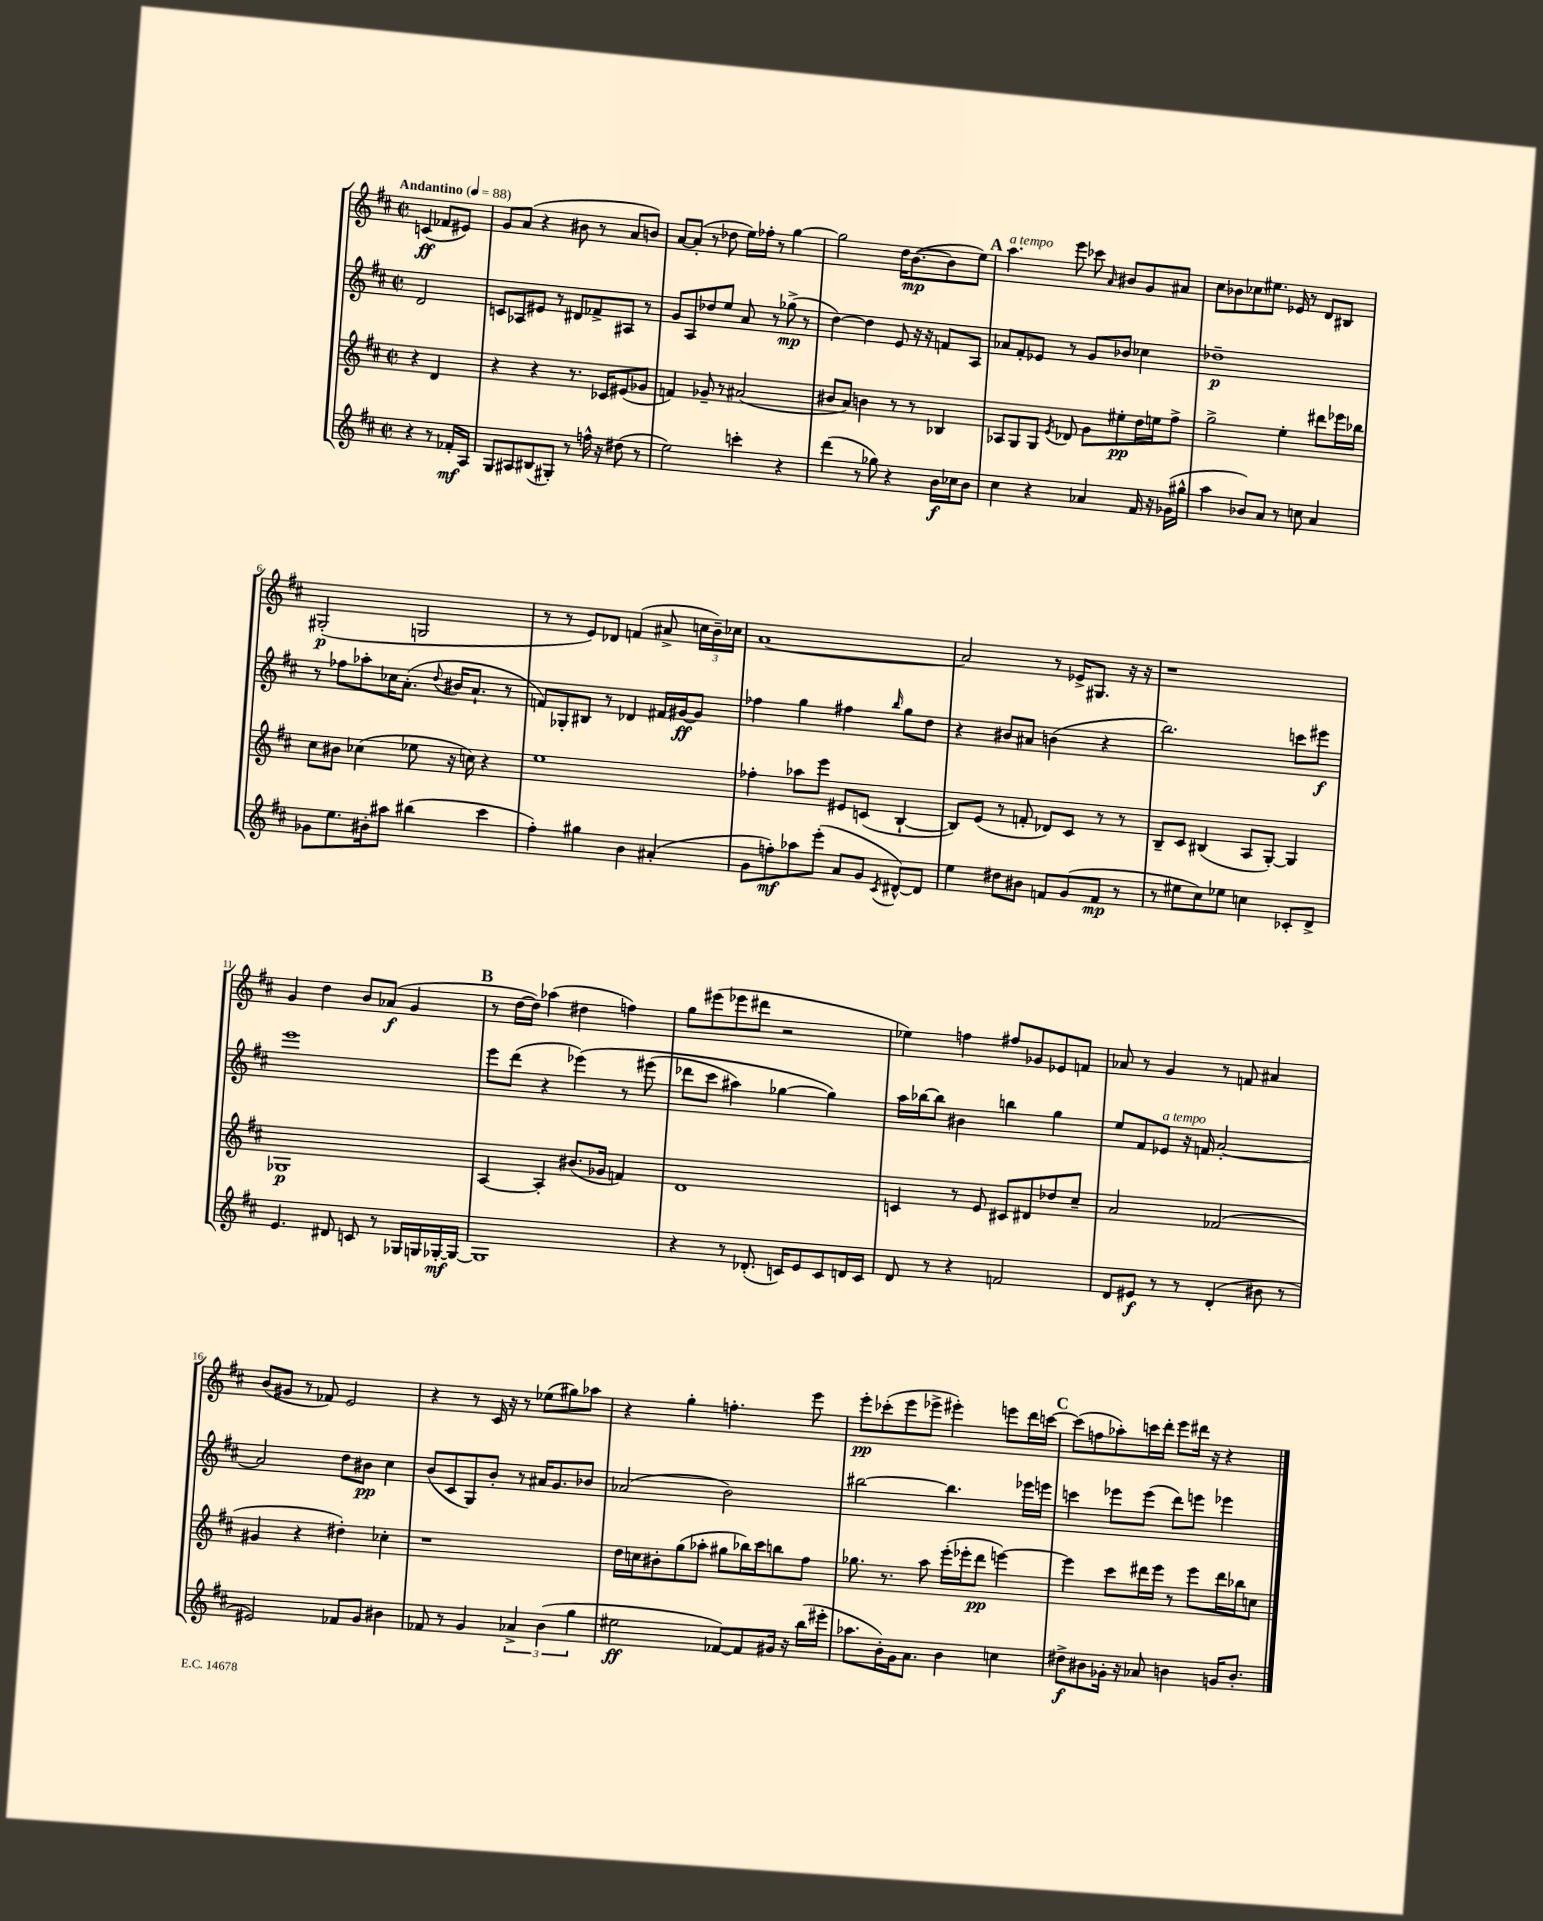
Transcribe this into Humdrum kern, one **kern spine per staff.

**kern	**dynam	**kern	**dynam	**kern	**dynam	**kern	**dynam
*part4	*part4	*part3	*part3	*part2	*part2	*part1	*part1
*staff4	*staff4	*staff3	*staff3	*staff2	*staff2	*staff1	*staff1
*clefG2	*	*clefG2	*	*clefG2	*	*clefG2	*
*k[f#c#]	*	*k[f#c#]	*	*k[f#c#]	*	*k[f#c#]	*
*M2/2	*	*M2/2	*	*M2/2	*	*M2/2	*
*met(c|)	*	*met(c|)	*	*met(c|)	*	*met(c|)	*
*MM88	*	*MM88	*	*MM88	*	*MM88	*
=	=	=	=	=	=	=	=
!	!	!	!	!	!	!LO:TX:a:B:t=Andantino	!
4r	.	4r	.	2d/	.	(4cn/	ff
8r	.	4d/	.	.	.	8f-X/L	.
16f-X'/LL	mf	.	.	.	.	8e#X/J)	.
16A/JJ	.	.	.	.	.	.	.
=1	=1	=1	=1	=1	=1	=1	=1
8G/L	.	4r	.	8cn/L	.	8g/L	.
8A#X/	.	.	.	8A-X/	.	(8a/J	.
(8B#X/	.	4r	.	8e#X/J	.	4r	.
8G#X'/J)	.	.	.	8r	.	.	.
8r	.	8.r	.	8d#X/L	.	8b#X\	.
16ffn^^\	.	.	.	8f-X^/	.	8r	.
16r	.	16c-X/KL	.	.	.	.	.
(8dd#X\	.	(8e#X/	.	8A#X/J	.	8a/L	.
8r	.	8g-X/J	.	8r	.	8bn/J)	.
=2	=2	=2	=2	=2	=2	=2	=2
2ee\)	.	4fn/)	.	8g/L	.	[8a/L	.
.	.	.	.	8A/	.	(8a'/J]	.
.	.	8g-X~/	.	8dd-X/	.	8r	.
.	.	8r	.	8ee/J	.	8dd-X\	.
4cccn'\	.	(2a#X/	.	8a/	.	16ee\LL)	.
.	.	.	.	.	.	16ff-X'\JJ	.
.	.	.	.	8r	.	8r	.
4r	.	.	.	(8gg-X^\	mp	[4gg\	.
.	.	.	.	8r	.	.	.
=3	=3	=3	=3	=3	=3	=3	=3
(4ddd\	.	8b#X/L	.	[4dd\)	.	2gg\]	.
.	.	8a/J)	.	.	.	.	.
8r	.	4bn\	.	4dd\]	.	.	.
8gg-X\)	.	.	.	.	.	.	.
4r	.	8r	.	8e/	.	16dd\KL	.
.	.	.	.	.	.	([8.b\	mp
.	.	8r	.	16r	.	.	.
.	.	.	.	16r	.	.	.
16b\LL	f	4B-X/	.	8fn/L	.	8b\]	.
16cc-X\J	.	.	.	.	.	.	.
8b\J	.	.	.	8A/J	.	8ee\J)	.
!!LO:REH:place=s1:t=A
=4	=4	=4	=4	=4	=4	=4	=4
!	!	!	!	!	!	!LO:TX:a:i:t=a tempo	!
4cc#\	.	8A-X/L	.	8a-X/L	.	4.aa\	.
.	.	8G/	.	8f#'/	.	.	.
4r	.	8G/J	.	8e-X/J	.	.	.
.	.	8qe/	.	.	.	.	.
.	.	8d-X/	.	8r	.	8eee\	.
4a-X/	.	8g\L	.	8g/L	.	8ccc-X\	.
.	.	.	.	.	.	16qqa/	.
.	.	8ee#X'\	pp	8b-X/J	.	8b#X/L	.
16f#/	.	16dd\L	.	4cc-X\	.	8g/	.
16r	.	16een\J	.	.	.	.	.
(16g-X\LL	.	8ff#^\J	.	.	.	8a#X/J	.
16gg#X^^\JJ	.	.	.	.	.	.	.
=5	=5	=5	=5	=5	=5	=5	=5
4aa\	.	2gg^\	.	1dd-X~	p	8cc#\L	.
.	.	.	.	.	.	8b-X\	.
8b-X/L)	.	.	.	.	.	8cc-X\	.
8a/J	.	.	.	.	.	8.ee#X\J	.
8r	.	4ee'\	.	.	.	.	.
.	.	.	.	.	.	16e-X/	.
8ccn\	.	.	.	.	.	8r	.
4a/	.	8ddd#X\L	.	.	.	8d/L	.
.	.	16eee-X\L	.	.	.	8B#X/J	.
.	.	16bb-X\JJ	.	.	.	.	.
!!LO:LB:g=z
=6	=6	=6	=6	=6	=6	=6	=6
8g-X\L	.	8cc#\L	.	8r	.	(2G#X'/	p
8.ee\	.	8b#X\J	.	8ff-X\L	.	.	.
.	.	(4cc-X\	.	8aa-X'\	.	.	.
16b#X'\k	.	.	.	.	.	.	.
8aa#X\J	.	.	.	16cc-X\K	.	.	.
.	.	.	.	(8.a'\J	.	.	.
(4bb#X\	.	8ee-X\	.	.	.	2Gn/	.
.	.	.	.	8qqdd/	.	.	.
.	.	16r	.	16b#X/KL	.	.	.
.	.	16ccn\)	.	8.a`/J	.	.	.
4ccc#\	.	4r	.	.	.	.	.
.	.	.	.	8r	.	.	.
=7	=7	=7	=7	=7	=7	=7	=7
4ff#'\)	.	1ee	.	8fn/L)	.	8r	.
.	.	.	.	8G-X'/	.	8r	.
4gg#X\	.	.	.	8B#X/J	.	8e/L)	.
.	.	.	.	8r	.	8d-X/J	.
4b\	.	.	.	4d-X/	.	(4fn/	.
(4a#X'/	.	.	.	16f#X/LL	.	8a#X^/	.
.	.	.	.	[16g#X/J	ff	.	.
.	.	.	.	8g#/J]	.	24ccn\LL	.
.	.	.	.	.	.	24b~\)	.
.	.	.	.	.	.	24cc-X\JJ	.
=8	=8	=8	=8	=8	=8	=8	=8
8g\L	.	4ff-X'\	.	4ff-X\	.	[1a	.
8ffn'\)	mf	.	.	.	.	.	.
8aa-X\	.	8aa-X\L	.	4gg\	.	.	.
(8eee'\J	.	8eee\J	.	.	.	.	.
8a/L	.	8e#X/L	.	4ff#X\	.	.	.
8g/J	.	(8cn/J	.	.	.	.	.
8qc#/	.	.	.	16qqbb/	.	.	.
[8d#X^^/L)	.	[4B`/	.	8gg\L	.	.	.
8d#/J]	.	.	.	8dd\J	.	.	.
=9	=9	=9	=9	=9	=9	=9	=9
4ee\	.	8B/L])	.	4r	.	2a/]	.
.	.	(8e/J	.	.	.	.	.
8dd#X\L	.	8r	.	8b#X/L	.	.	.
8b#X\J	.	8fn'/	.	8a#X/J	.	.	.
8fn/L	.	8d-X/L)	.	(4bn\	.	8r	.
(8g/	.	8c#/J	.	.	.	16e-X^/KL	.
.	.	.	.	.	.	8.G#X/J	.
8f/J	mp	8r	.	4r	.	.	.
8r	.	8r	.	.	.	16r	.
.	.	.	.	.	.	16r	.
=10	=10	=10	=10	=10	=10	=10	=10
8r	.	8B~/L	.	2.bb\)	.	1r	.
8ee#X\L	.	8c#/J	.	.	.	.	.
8cc#\)	.	(4B#X/	.	.	.	.	.
8ee-X\J	.	.	.	.	.	.	.
4ccn\	.	8A/L	.	.	.	.	.
.	.	[8G'/J)	.	.	.	.	.
8c-X'/L	.	4G/]	.	8cccn\L	.	.	.
8d^/J	.	.	.	8eee#X\J	f	.	.
!!LO:LB:g=z
=11	=11	=11	=11	=11	=11	=11	=11
4.e/	.	1G-X	p	1eee	.	4g/	.
.	.	.	.	.	.	4dd\	.
8d#X/	.	.	.	.	.	.	.
8cn/	.	.	.	.	.	8b/L	.
8r	.	.	.	.	.	(8a-X/J	f
16G-X/LL	.	.	.	.	.	4g/	.
16Gn/	.	.	.	.	.	.	.
[16G-X'/	mf	.	.	.	.	.	.
16G-/JJ_	.	.	.	.	.	.	.
!!LO:REH:place=s1:t=B
=12	=12	=12	=12	=12	=12	=12	=12
1G-]	.	[4A/	.	8eee\L	.	8r	.
.	.	.	.	(8ddd\J	.	[16dd\LL	.
.	.	.	.	.	.	16dd\JJ])	.
.	.	4A'/]	.	4r	.	(4aa-X\	.
.	.	(8.b#X/L	.	(4eee-X\)	.	4dd#X\	.
.	.	16g-X/Jk	.	.	.	.	.
.	.	4fn/)	.	8r	.	4ffn\)	.
.	.	.	.	(8eee#X\	.	.	.
=13	=13	=13	=13	=13	=13	=13	=13
4r	.	1d	.	8ddd-X\L	.	8gg\L	.
.	.	.	.	8ccc#\J	.	(8eee#X\	.
8r	.	.	.	4aa#X\)	.	8eee-X\	.
(8.d-X'/	.	.	.	.	.	8ddd#X\J	.
.	.	.	.	[4gg-X\	.	2r	.
16cn/KL)	.	.	.	.	.	.	.
8e/	.	.	.	.	.	.	.
8c/	.	.	.	4gg-\])	.	.	.
16dn/L	.	.	.	.	.	.	.
16c/JJ	.	.	.	.	.	.	.
=14	=14	=14	=14	=14	=14	=14	=14
8d/	.	4cn/	.	16aa\LL	.	4ee-X\)	.
.	.	.	.	[16bb-X\J	.	.	.
8r	.	.	.	8bb-\J]	.	.	.
4r	.	8r	.	4b#X\	.	4ffn\	.
.	.	8e/	.	.	.	.	.
2fn/	.	8c#X/L	.	4bbn\	.	8ff#X/L	.
.	.	8d#X/	.	.	.	8g-X/	.
.	.	8dd-X/	.	4gg\	.	8e-X/	.
.	.	8cc#~/J	.	.	.	8fn/J	.
=15	=15	=15	=15	=15	=15	=15	=15
8d/L	.	2a/	.	8ee/L	.	8a-X/	.
8e#X/J	f	.	.	8f#/	.	8r	.
!	!	!	!	!LO:TX:a:i:t=a tempo	!	!	!
8r	.	.	.	8e-X/J	.	4g/	.
8r	.	.	.	16r	.	.	.
.	.	.	.	16fn/	.	.	.
(4d'/	.	(2f-X/	.	[2a'/	.	8r	.
.	.	.	.	.	.	8fn/	.
8b#X\	.	.	.	.	.	4a#X/	.
8r	.	.	.	.	.	.	.
!!LO:LB:g=z
=16	=16	=16	=16	=16	=16	=16	=16
2e#X/)	.	4g#X/	.	2a/]	.	(8b/L	.
.	.	.	.	.	.	8g#X/J	.
.	.	4r	.	.	.	8r	.
.	.	.	.	.	.	8f-X/)	.
8f-X/L	.	4dd#X'\)	.	8dd\L	.	2e/	.
8g/J	.	.	.	8b#X\J	pp	.	.
4b#X\	.	4cc-X'\	.	4cc#\	.	.	.
=17	=17	=17	=17	=17	=17	=17	=17
8f-X/	.	1r	.	(8b/L	.	4r	.
8r	.	.	.	8c#/	.	.	.
4g/	.	.	.	8G/)	.	8r	.
.	.	.	.	8b'/J	.	16c#/	.
.	.	.	.	.	.	16r	.
6a-X^/	.	.	.	8r	.	8r	.
.	.	.	.	16a#X/KL	.	(8ee-X\L	.
(6b\	.	.	.	.	.	.	.
.	.	.	.	8.g/	.	.	.
.	.	.	.	.	.	8gg#X\)	.
6gg\	.	.	.	.	.	.	.
.	.	.	.	8b-X/J	.	8aa-X\J	.
=18	=18	=18	=18	=18	=18	=18	=18
2ee#X\	ff	16dd\LL	.	(2a-X/	.	4r	.
.	.	16ccn\J	.	.	.	.	.
.	.	8b#X'\	.	.	.	.	.
.	.	(8gg\	.	.	.	4gg'\	.
.	.	8aa-X'\J	.	.	.	.	.
[8f-X/L)	.	8gg#X\L	.	2b\)	.	4.ffn'\	.
8f-/]	.	16bb-X\L)	.	.	.	.	.
.	.	16ccc#\J	.	.	.	.	.
16g#X/Jk	.	8bbn\	.	.	.	.	.
16r	.	.	.	.	.	.	.
(16bb\LL	.	8ff#\J	.	.	.	8eee\	.
16eee#X'\JJ	.	.	.	.	.	.	.
=19	=19	=19	=19	=19	=19	=19	=19
8.aa-X\L	.	8.gg-X\	.	[2bb#X\	.	8eee'\L	pp
.	.	.	.	.	.	(8ccc-X'\	.
16b'\L)	.	8.r	.	.	.	.	.
16g\J	.	.	.	.	.	8eee\	.
8.a\J	.	.	.	.	.	.	.
.	.	8aa\	.	.	.	8eee-X^\J	.
4b\	.	(16eee'\LL	.	4.bb#\]	.	4eee#X'\)	.
.	.	16eee-X'\J	.	.	.	.	.
.	.	8ddd\J	pp	.	.	.	.
4ccn\	.	[4eeen\)	.	.	.	8eeen\L	.
.	.	.	.	16eee-X\LL	.	16ddd\L	.
.	.	.	.	16eeen\JJ	.	[16cccn\JJ	.
!!LO:REH:place=s1:t=C
=20	=20	=20	=20	=20	=20	=20	=20
8dd#X^\L	f	4eee\]	.	4cccn\	.	(8ccc\L]	.
8b#X\	.	.	.	.	.	8ffn\	.
16g-X'\Jk	.	8ccc#\L	.	8eee-X\L	.	8aa-X'\)	.
16r	.	.	.	.	.	.	.
8a-X/	.	16ddd#X\L	.	(8eee-\J	.	16cccn\L	.
.	.	16eee\JJ	.	.	.	16ddd'\JJ	.
4bn\	.	8r	.	8ddd\L)	.	8eee\L	.
.	.	8eee\L	.	8eeen\J	.	16ddd#X\Jk	.
.	.	.	.	.	.	16r	.
16gn/KL	.	16ddd#\L	.	4eee-X\	.	4r	.
8.b'/J	.	16bb-X\J	.	.	.	.	.
.	.	8ccn\J	.	.	.	.	.
==	==	==	==	==	==	==	==
*-	*-	*-	*-	*-	*-	*-	*-
